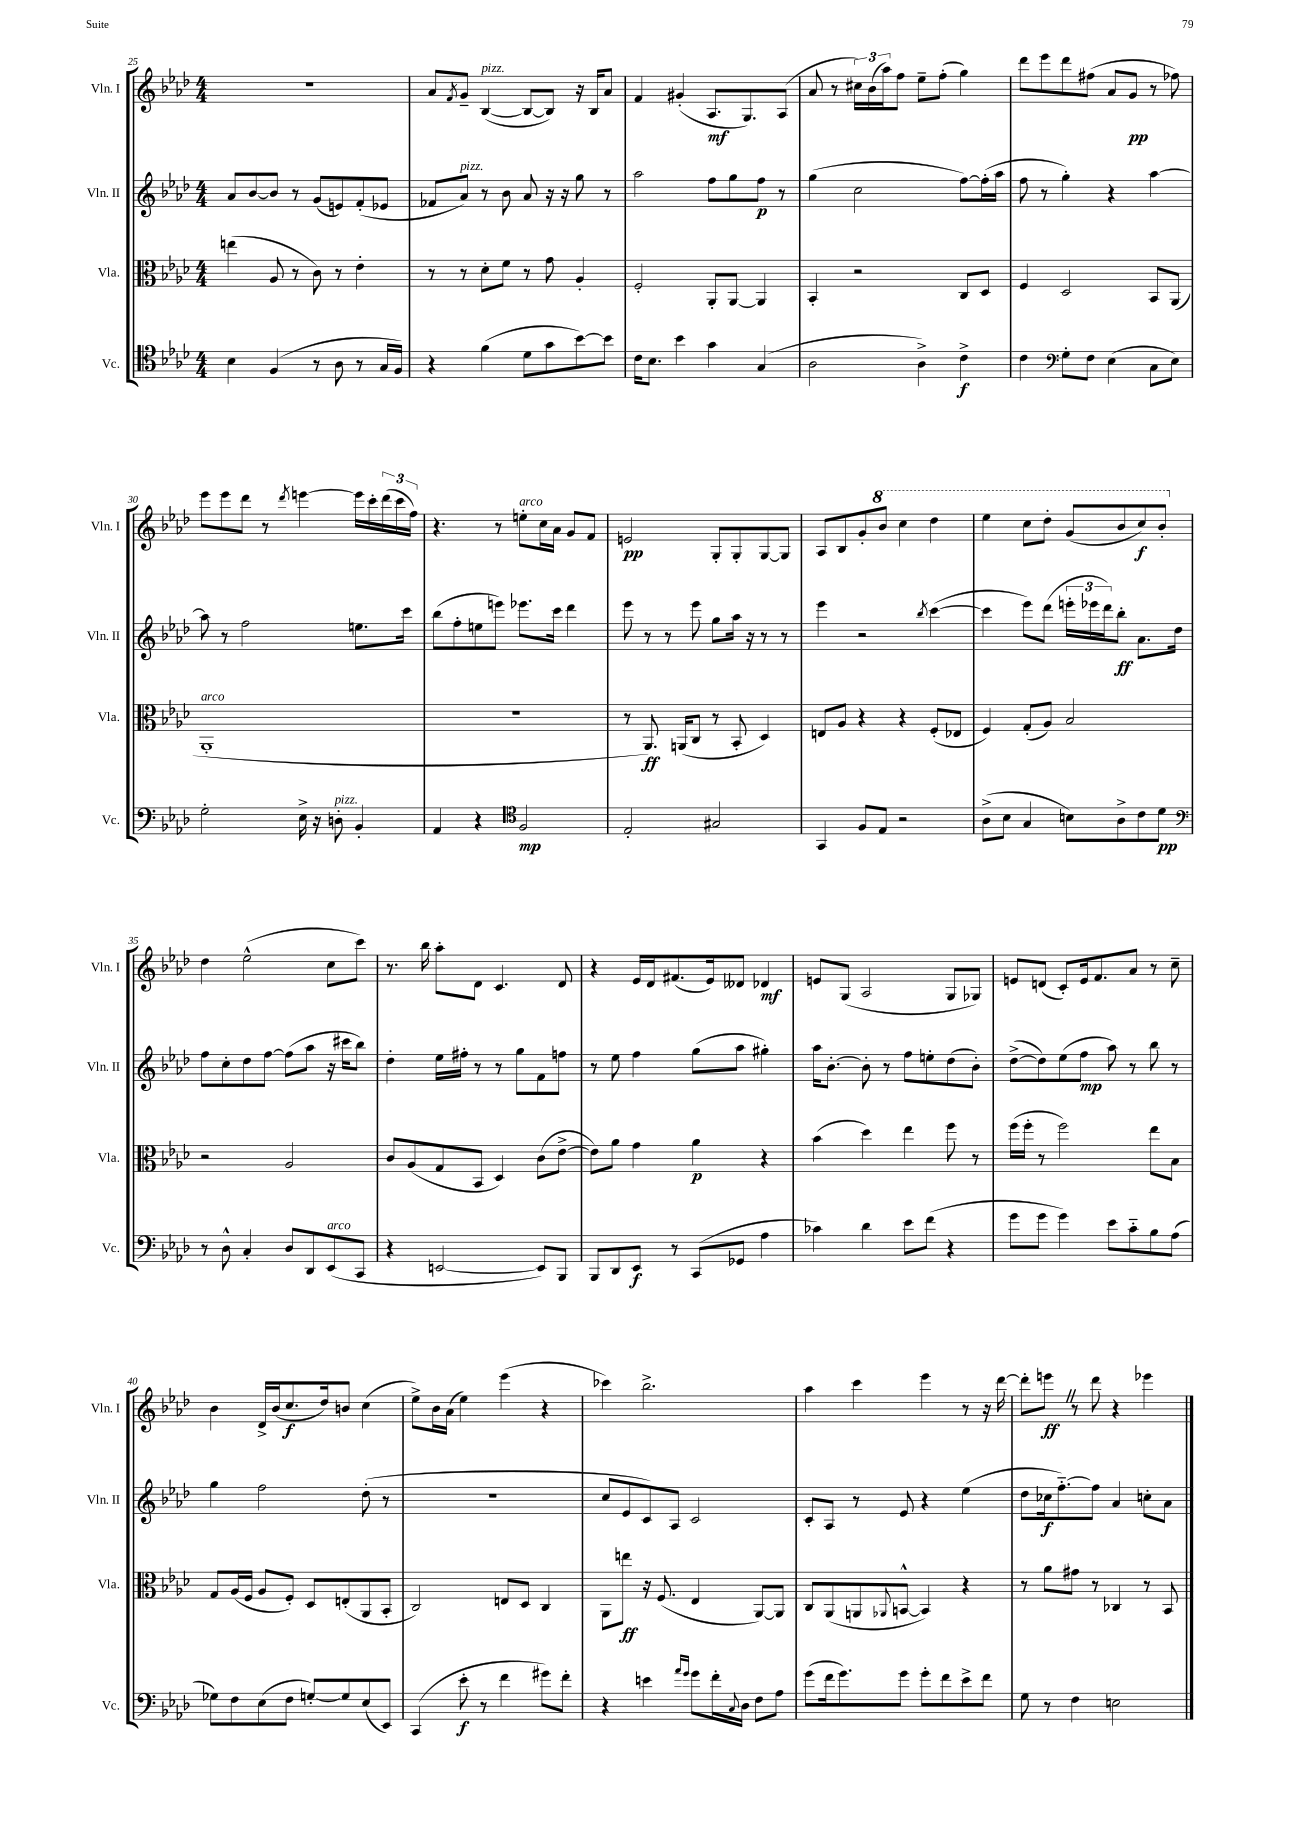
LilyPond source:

<<
\new StaffGroup <<
\new Staff = "s0" \with { instrumentName = "Vln. I" shortInstrumentName = "Vln. I" } {
    \clef treble \key aes \major \numericTimeSignature \time 4/4
    r1 |
    aes'8 \acciaccatura { f'8 } g'8-- bes4~^\markup { \italic "pizz." }( bes8~ bes8) r16 bes16 aes'8 |
    f'4 gis'4-.( aes8.\mf g8.) aes8( |
    aes'8 r8 \tuplet 3/2 { cis''16) bes'16( aes''16) } f''8 ees''8-- f''8-.( g''4) |
    des'''8 ees'''8 des'''8 fis''8( aes'8 g'8\pp r8 fes''8) |
    ees'''8 ees'''8 des'''8 r8 \acciaccatura { des'''8 } e'''4~ e'''16 c'''16-. \tuplet 3/2 { des'''16( c'''16 f''16) } |
    r4. r8 e''8-.^\markup { \italic "arco" } c''16 aes'16 g'8 f'8 |
    e'2\pp g8-. g8-. g8~ g8 |
    aes8 bes8 g'8-. \ottava #1 bes''8 c'''4 des'''4 |
    ees'''4 c'''8 des'''8-. g''8( bes''8 c'''8\f) bes''8-. \ottava #0 |
    des''4 ees''2-^( c''8 c'''8) |
    r8. bes''16 aes''8-. des'8 c'4. des'8 |
    r4 ees'16 des'16 fis'8.( ees'16) deses'8 des'4\mf |
    e'8 g8( aes2 g8 ges8) |
    e'8 d'8( c'8-.) e'16 f'8. aes'8 r8 c''8-- |
    bes'4 des'16-> bes'16( c''8.\f des''16) b'8 c''4( |
    ees''8->) bes'16 aes'16( ees''4) ees'''4( r4 |
    ces'''4) bes''2.-> |
    aes''4 c'''4 ees'''4 r8 r16 des'''16~ |
    des'''8-. e'''8\ff \once \override BreathingSign.text = \markup { \musicglyph "scripts.caesura.straight" } \breathe r8 des'''8 r4 ees'''4 \bar "|." |
}
\new Staff = "s1" \with { instrumentName = "Vln. II" shortInstrumentName = "Vln. II" } {
    \clef treble \key aes \major \numericTimeSignature \time 4/4
    aes'8 bes'8~ bes'8 r8 g'8( e'8) f'8-.( ees'8 |
    fes'8 aes'8^\markup { \italic "pizz." }) r8 bes'8 aes'8 r16 r16 g''8 r8 |
    aes''2 f''8 g''8 f''8\p r8 |
    g''4( c''2 f''8~) f''16-.( aes''16 |
    f''8 r8 g''4-.) r4 aes''4~ |
    aes''8 r8 f''2 e''8. c'''16 |
    bes''8( f''8-. e''8 e'''8) ees'''8. c'''16 des'''4 |
    ees'''8 r8 r8 ees'''8 g''8 aes''16 r16 r8 r8 |
    ees'''4 r2 \acciaccatura { bes''8 } c'''4~( |
    c'''4 ees'''8) des'''8( \tuplet 3/2 { e'''16-. ees'''16 des'''16) } bes''8-.\ff aes'8. des''16 |
    f''8 c''8-. des''8 f''8~ f''8( aes''8 r16 cis'''16 bes''8) |
    des''4-. ees''16 fis''16-. r8 r8 g''8 f'8 f''8 |
    r8 ees''8 f''4 g''8( aes''8 gis''4-.) |
    aes''16 bes'8.~-. bes'8-. r8 f''8 e''8-. des''8( bes'8-.) |
    des''8~->( des''8) ees''8( f''8\mp aes''8) r8 bes''8 r8 |
    g''4 f''2 des''8-.( r8 |
    R1 |
    c''8 ees'8 c'8) aes8 c'2 |
    c'8-. aes8 r8 ees'8 r4 ees''4( |
    des''8 ces''16\f f''8.~-_) f''8 aes'4 c''8-. aes'8 \bar "|." |
}
\new Staff = "s2" \with { instrumentName = "Vla." shortInstrumentName = "Vla." } {
    \clef alto \key aes \major \numericTimeSignature \time 4/4
    e''4( aes8 r8 c'8) r8 ees'4-. |
    r8 r8 des'8-. f'8 r8 g'8 aes4-. |
    f2-. aes,8-. aes,8~ aes,4 |
    bes,4-. r2 c8 des8 |
    f4 des2 bes,8 aes,8( |
    aes,1-.^\markup { \italic "arco" } |
    R1 |
    r8 aes,8.\ff) a,16( c8 r8 bes,8-. des4) |
    e8 aes8 r4 r4 f8-.( ees8 |
    f4) g8-.( aes8) bes2 |
    r2 aes2 |
    c'8 aes8( g8 bes,8 des4) c'8( ees'8~-> |
    ees'8) aes'8 g'4 aes'4\p r4 |
    bes'4( des''4) ees''4 f''8 r8 |
    f''16( f''16-. r8 f''2) ees''8 bes8 |
    g8 aes16( f16 aes8 f8-.) des8 e8-.( aes,8 bes,8-. |
    c2) e8 des8 c4 |
    aes,8 e''8\ff r16 f8.( ees4 aes,8~) aes,8 |
    c8 aes,8( a,8 \appoggiatura { aes,8 } b,8~-^ b,4) r4 |
    r8 aes'8 gis'8 r8 ces4 r8 bes,8 \bar "|." |
}
\new Staff = "s3" \with { instrumentName = "Vc." shortInstrumentName = "Vc." } {
    \clef tenor \key aes \major \numericTimeSignature \time 4/4
    bes4 f4( r8 aes8 r8 g16 f16) |
    r4 f'4( des'8 g'8 bes'8~) bes'8 |
    c'16 bes8. bes'4 g'4 g4( |
    aes2 aes4->) c'4->\f |
    c'4 \clef bass g8-. f8 ees4( c8 ees8) |
    g2-. ees16-> r16 d8-.^\markup { \italic "pizz." } bes,4-. |
    aes,4 r4 \clef tenor f2\mp |
    ees2-. gis2 |
    g,4 f8 ees8 r2 |
    aes8->( bes8 g4 b8) aes8-> c'8 des'8\pp |
    \clef bass r8 des8-^ c4-. des8 des,8 ees,8^\markup { \italic "arco" }( c,8 |
    r4 e,2~ e,8) bes,,8 |
    bes,,8 des,8 ees,8\f r8 c,8( ges,8 aes4 |
    ces'4) des'4 ees'8 f'8( r4 |
    g'8 g'8 g'4) ees'8 c'8-_ bes8 aes8( |
    ges8) f8 ees8( f8 g8~-.) g8 ees8( ees,8) |
    c,4( ees'8-.\f r8 f'4 gis'8) f'8-. |
    r4 e'4 \grace { aes'16 g'16 } g'8 f'16-. \appoggiatura { c8 } des16 f8 aes8 |
    g'8( f'16 g'8.) g'8 g'8-. f'8 ees'8-> f'8 |
    g8 r8 f4 e2 \bar "|." |
}
>>
>>
\layout { \context { \Score currentBarNumber = #25 } }
